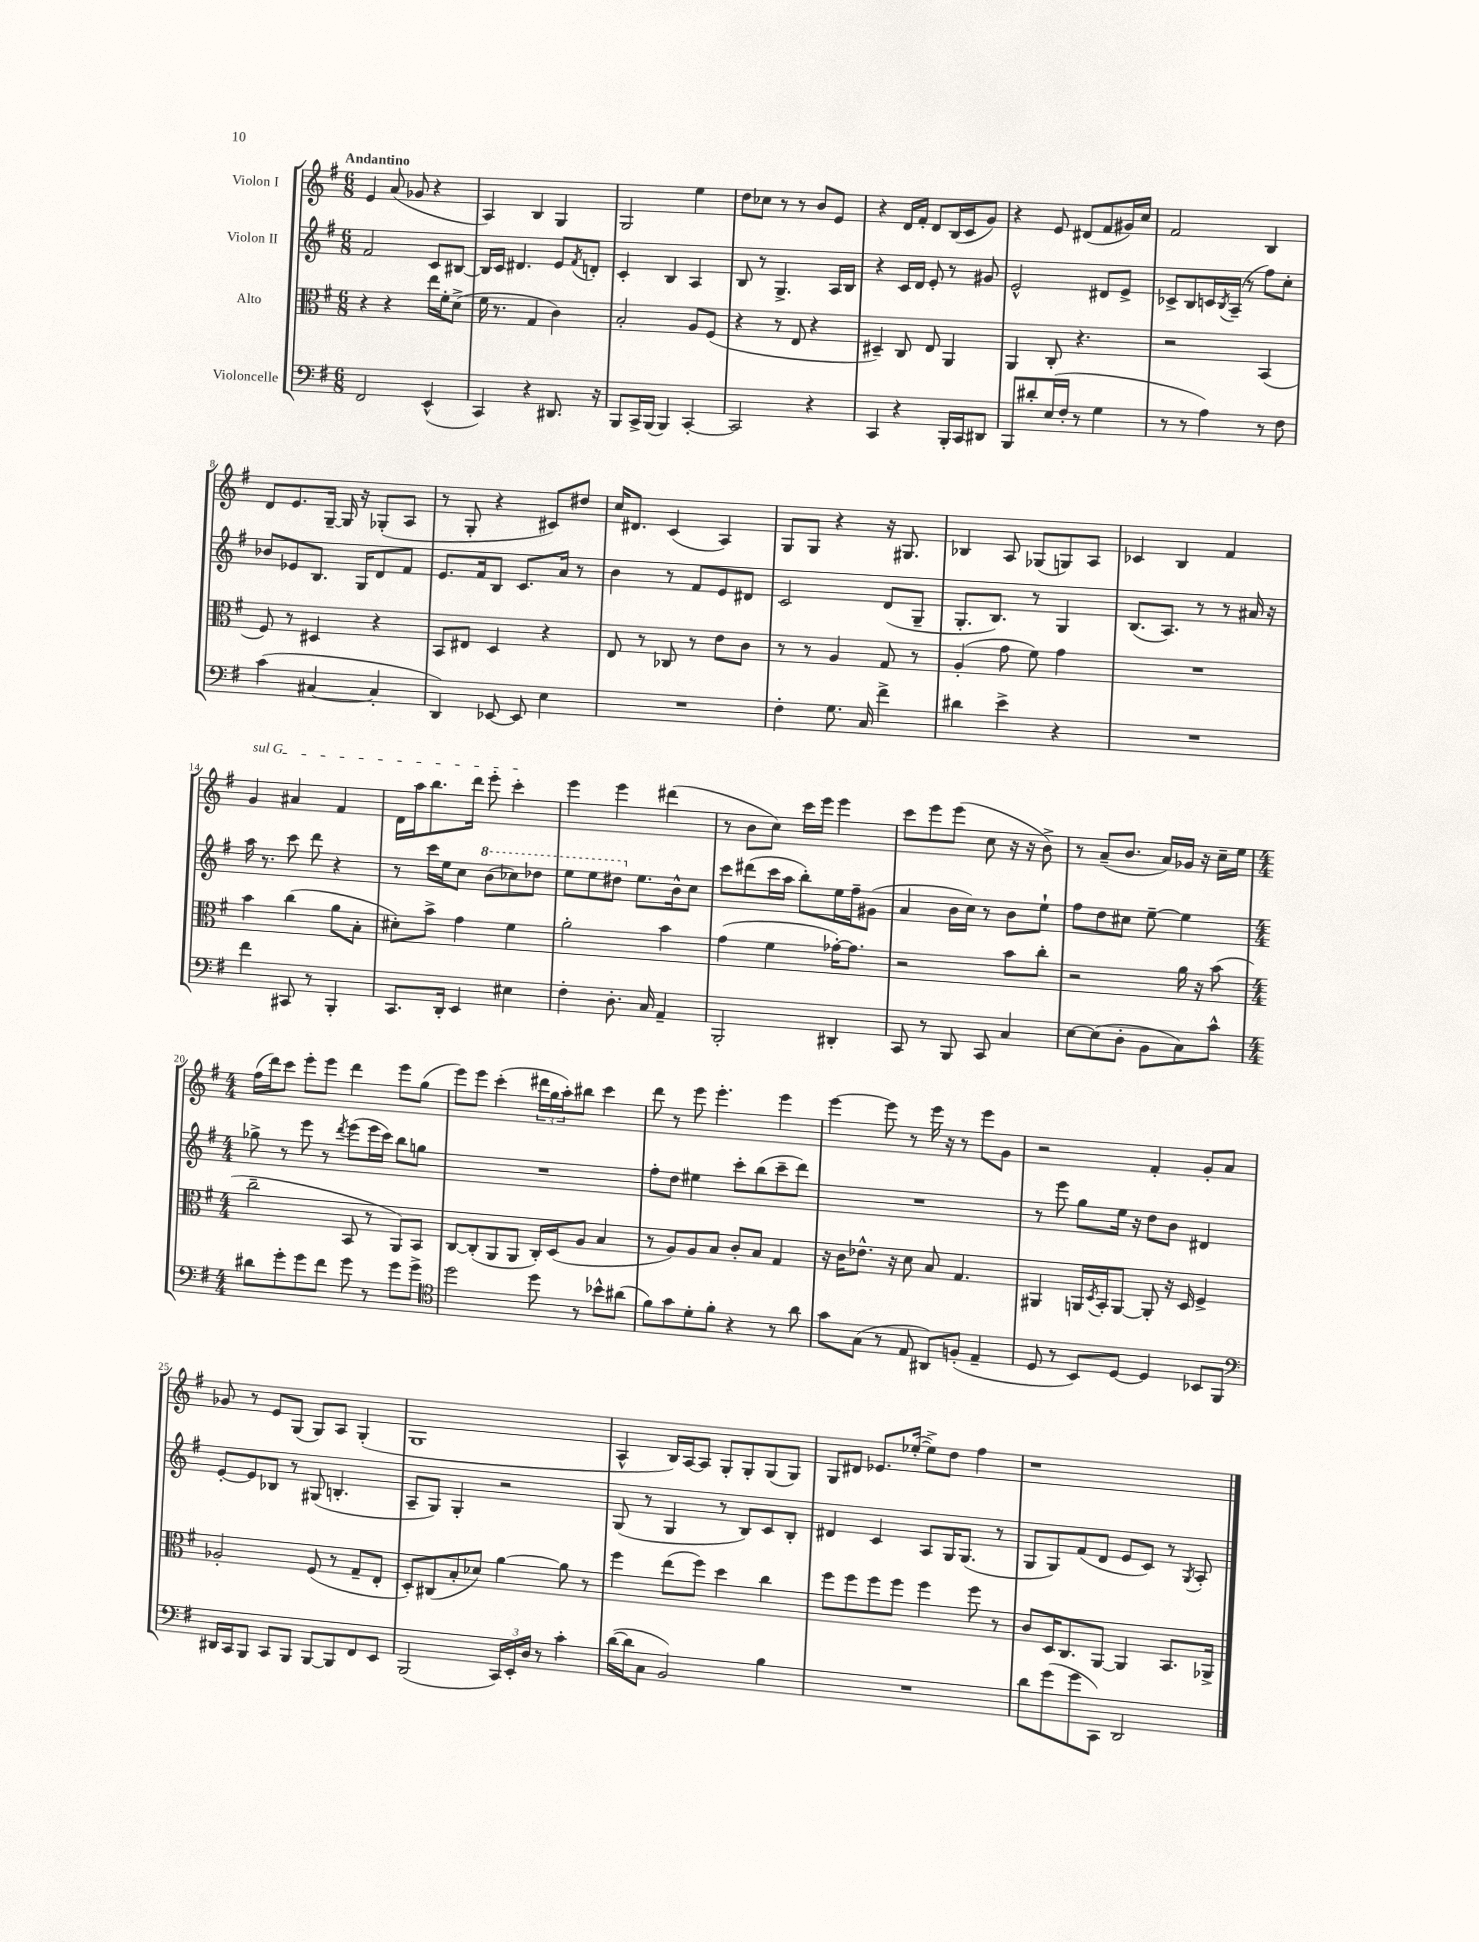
<<
\new StaffGroup <<
\new Staff = "s0" \with { instrumentName = "Violon I" } {
    \clef treble \key g \major \numericTimeSignature \time 6/8 \tempo "Andantino"
    e'4 a'8( ges'8 r4 |
    a4) b4 g4 |
    g2 e''4 |
    d''8 ces''8 r8 r8 b'8 e'8 |
    r4 d'16 fis'16-. d'8 b16( c'16 g'8) |
    r4 e'8 dis'8( fis'8 gis'16) c''16 |
    fis'2 b4 |
    d'8 e'8. g16~-- g16 r16 ges8-.( a8 |
    r8 g8-. r4 cis'8) dis''8 |
    c''16 dis'8. c'4( a4) |
    g8 g8 r4 r16 gis8. |
    bes4 a8 ges8( g8) a8 |
    ces'4 b4 fis'4 |
    \once \override TextSpanner.bound-details.left.text = \markup { \italic "sul G" } g'4\startTextSpan ais'4 fis'4 |
    d'16 a''16 b''8. d'''16 e'''8-. c'''4-.\stopTextSpan |
    e'''4 e'''4 dis'''4( |
    r8 b'8 c''8) c'''16 e'''16 e'''4 |
    c'''8 e'''8 e'''8( c''8 r16 r16 b'8->) |
    r8 a'8--( b'8. a'16) ges'16 r16 c''16-- e''16 |
    \numericTimeSignature \time 4/4 fis''16( d'''16) c'''8 e'''8-. e'''8 d'''4 e'''8 g''8( |
    e'''8) e'''8 c'''4-.( \tuplet 3/2 { dis'''16 g''16 a''16-.) } bis''8 c'''4 |
    d'''8 r8 e'''8 e'''4.-. e'''4 |
    e'''4~ e'''8 r8 e'''16 r16 r8 e'''8 g'8 |
    r2 fis'4-. g'8-. a'8 |
    ges'8 r8 e'8 g8( g8) a8 g4-.( |
    g1 |
    a4-^ b16) a16~ a8 g8-. g8-. g8( g8) |
    g8 dis'8 ees'8. ees''16~-.( ees''8->) d''8 fis''4 |
    r1 \bar "|." |
}
\new Staff = "s1" \with { instrumentName = "Violon II" } {
    \clef treble \key g \major \numericTimeSignature \time 6/8
    fis'2 c'8 bis8~ |
    bis16 c'16 dis'4. e'8 \acciaccatura { fis'8 } d'8-. |
    c'4-. b4 a4 |
    b8 r8 g4.-> a16 b16 |
    r4 c'16 d'16 e'8-. r8 gis'8 |
    e'2-^ dis'8 e'8-> |
    ces'8-> b8 c'16 \acciaccatura { b8 } a16--( r8 fis''8) c''8-. |
    bes'8 ees'8 b8. g16 d'8 fis'8 |
    e'8. fis'16 b8 c'8. a'16 r8 |
    b'4 r8 fis'8 e'8 dis'8 |
    c'2 d'8( g8-- |
    g8.-. b8.) r8 g4 |
    b8.( a8.) r8 r8 ais'16 r16 |
    a''16 r8. c'''8 d'''8 r4 |
    r8 c'''16 e''16 c''8 \ottava #1 b''8( ces'''8) des'''8 |
    e'''8 e'''8 dis'''8 \ottava #0 e''8. b'16-^ c''8 |
    c'''8 dis'''8( c'''16 a''16 b''8-.) e''16 fis''16-- gis'8( |
    a'4 b'16 c''16) r8 b'8 e''8-! |
    fis''8 d''8 cis''8 e''8~-- e''4 |
    \numericTimeSignature \time 4/4 ges''8-> r8 e'''8 r8 \acciaccatura { d'''8 } e'''8( e'''16 c'''16) b''8 g''8 |
    R1 |
    fis''8-. d''8 eis''4 c'''8-. b''8( c'''8-- d'''8) |
    R1 |
    r8 e'''8 g''8 e''16 r16 d''8 b'8 dis'4 |
    e'8~-. e'8 bes8 r8 gis8( b4.-. |
    a8-- g8) g4-. r2 |
    g8( r8 g4 r8 b8) c'8 b8-. |
    dis'4 c'4 a8 g16 g8.( r8 |
    g8 g8) fis'8( d'8 e'8 c'8) r8 \acciaccatura { g8 } a8-. \bar "|." |
}
\new Staff = "s2" \with { instrumentName = "Alto" } {
    \clef alto \key g \major \numericTimeSignature \time 6/8
    r4 r4 e''16 fis'16-. d'8->( |
    fis'16 r8. g4 c'4) |
    b2-. a8 fis8( |
    r4 r8 e8 r4 |
    dis4--) c8 e8 a,4 |
    a,4 c8-. r4. |
    r2 b,4( |
    fis8) r8 dis4 r4 |
    b,8 eis8 d4 r4 |
    e8 r8 ces8 r8 e'8 c'8 |
    r8 r8 a4 g8 r8 |
    a4-.( g'8 fis'8) g'4 |
    R2. |
    b'4 c''4( a'8 b8-. |
    dis'8-.) b'8-> g'4 fis'4 |
    a'2-. b'4 |
    g'4( fis'4 ges'16~-.) ges'8. |
    r2 b'8 c''8-. |
    r2 a'16 r16 b'8( |
    \numericTimeSignature \time 4/4 c''2-- b,8 r8 a,8) b,8 |
    c8~ c8-.( a,8 a,8 c16-.) d16( a8 b4 |
    r8 a8) a8 b8 c'8-. b8 g4 |
    r16 c'16 ees'8.-^ r16 d'8 b8 g4. |
    ais,4 a,16 \acciaccatura { d8 } b,16-. a,8~ a,8-. r16 d16 fis4-> |
    aes2-. fis8( r8 g8-- e8-. |
    d8-.) cis8( b8-. des'8) a'4~ a'8 r8 |
    fis''4 e''8( fis''8) d''4 c''4 |
    fis''8 fis''8 fis''8 fis''8 fis''4 fis''8 r8 |
    c'8 d16 c8. a,8~ a,4 b,8. aes,16-> \bar "|." |
}
\new Staff = "s3" \with { instrumentName = "Violoncelle" } {
    \clef bass \key g \major \numericTimeSignature \time 6/8
    fis,2 e,4-^( |
    c,4) r4 dis,8. r16 |
    b,,8 c,16-> b,,16( b,,4) c,4~-. |
    c,2 r4 |
    c,4 r4 b,,16-. c,16 dis,8 |
    b,,8 dis'8-. e16( fis16-. r8 g4 |
    r8 r8 a4) r8 fis8 |
    c'4( cis4~ cis4-. |
    d,4) ees,8~ ees,8 e4 |
    R2. |
    fis4-. g8. c16 fis'4-> |
    dis'4 e'4-> r4 |
    R2. |
    fis'4 cis,8 r8 b,,4-. |
    c,8. d,16-. e,4 eis4 |
    fis4-. d8.-. c16 a,4-- |
    b,,2-. dis,4-. |
    c,8 r8 b,,8 c,8 c4 |
    e8~ e8( d8-. b,8 c8) c'8-^ |
    \numericTimeSignature \time 4/4 dis'8 g'8-. g'8 fis'8 g'8 r8 g'8 g'8-> |
    \clef tenor d''2 d''8 r8 bes'8-^ ais'8( |
    fis'8) g'8 d'8-. fis'8-. r4 r8 a'8 |
    g'8 g8( r8 e8 ais,8) f8-.( e4-- |
    d8 r8 b,8) d8~ d4 bes,8 fis,8 |
    \clef bass dis,16 c,16 b,,8 c,8 b,,8 b,,8~ b,,8 fis,8 e,8 |
    b,,2( \tuplet 3/2 { c,16) e,16-. d16 } r8 c'4-. |
    d'16~( d'16 c8 b,2) b4 |
    R1 |
    d'8 g'8( g'8 c,8) d,2 \bar "|." |
}
>>
>>
